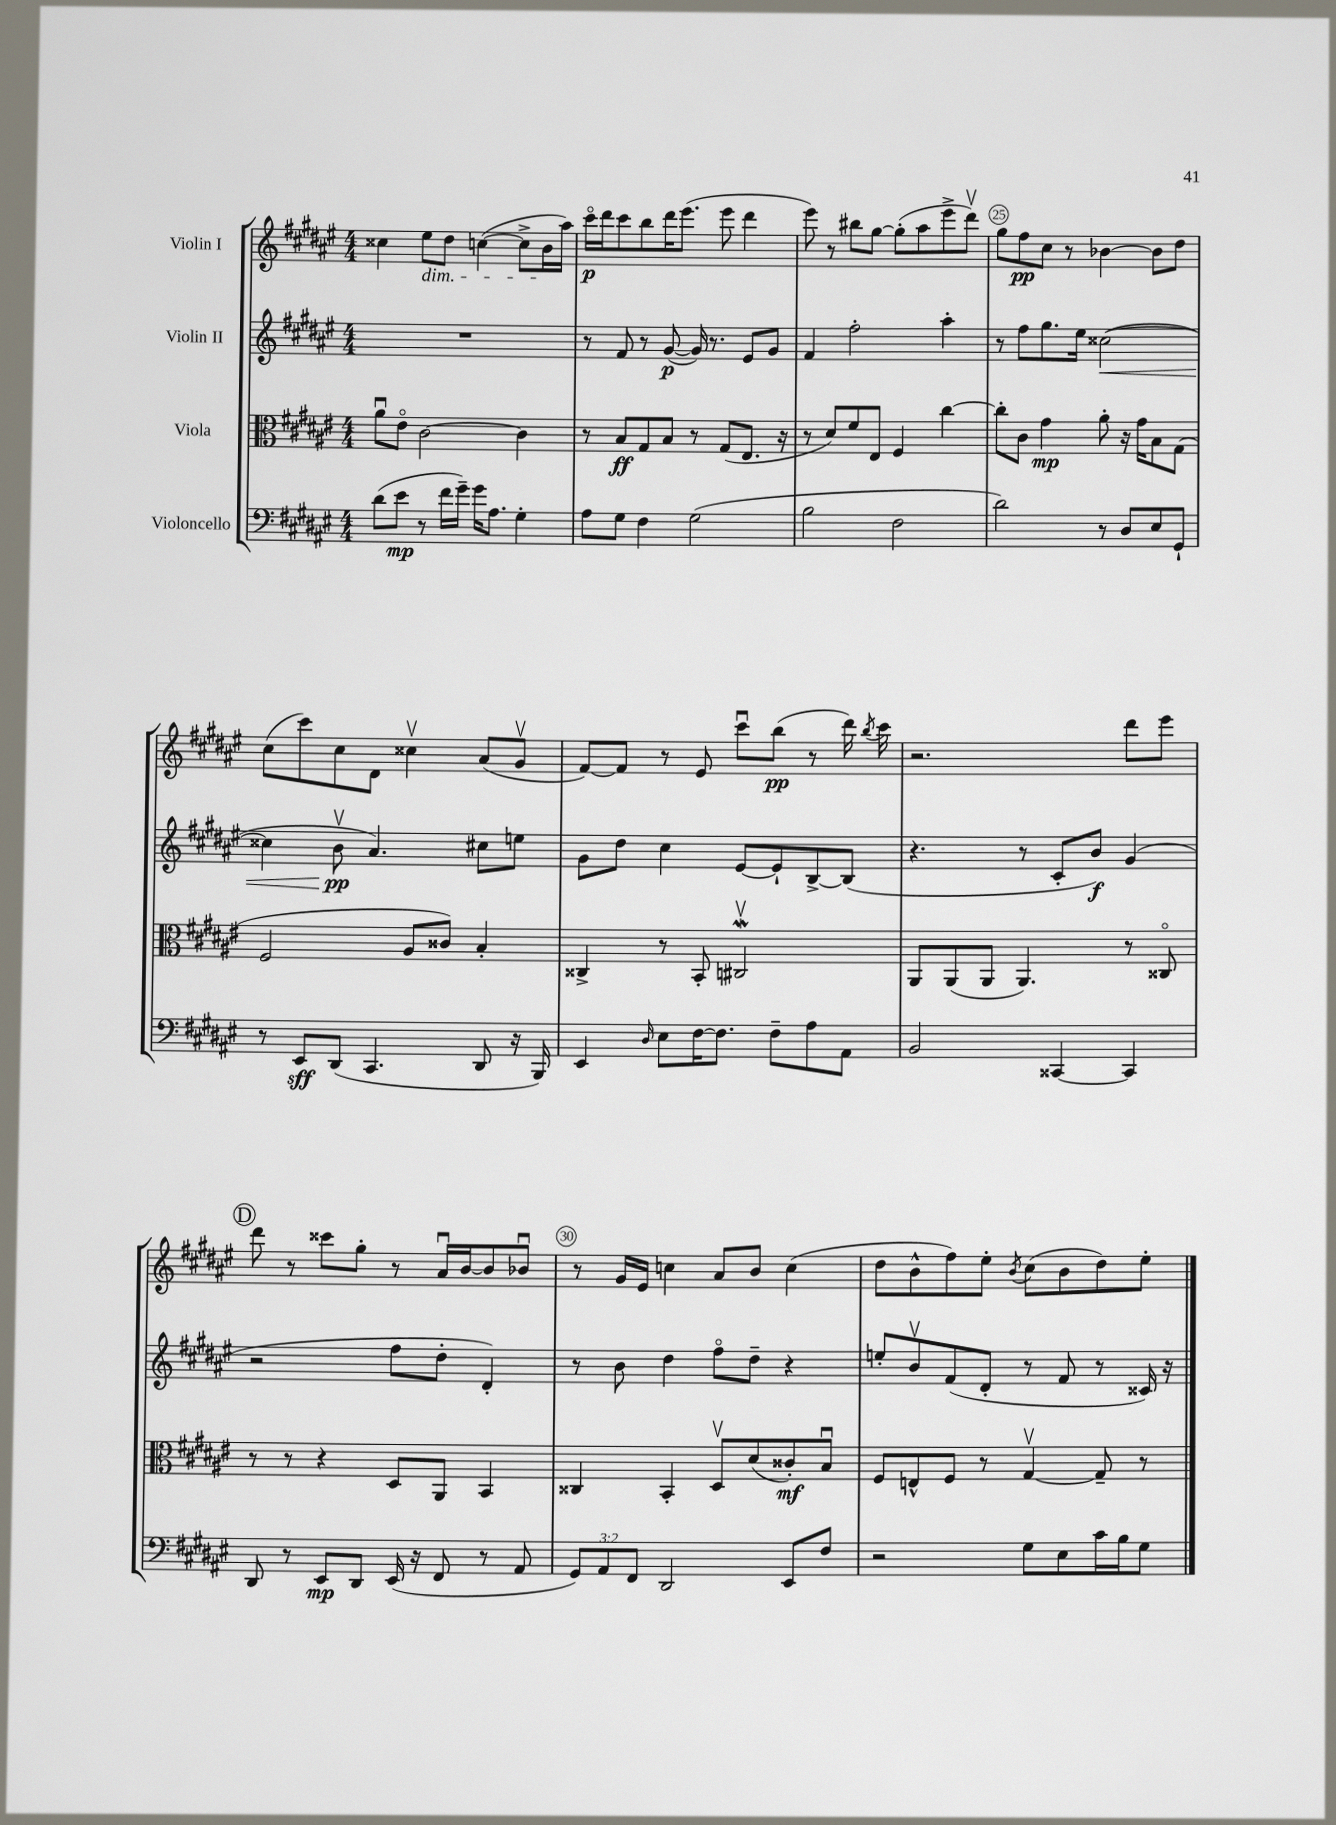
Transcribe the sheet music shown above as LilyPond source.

<<
\new StaffGroup <<
\new Staff = "s0" \with { instrumentName = "Violin I" } {
    \clef treble \key fis \major \numericTimeSignature \time 4/4
    \autoBeamOff cisis''4 eis''8[\dim dis''8] c''4~( c''8[-> b'16\! ais''16]) |
    cis'''16[\flageolet\p dis'''16 cis'''8 b''8 dis'''16 eis'''8.]( eis'''8 dis'''4 |
    eis'''8) r8 bis''8[ gis''8]~ gis''8[-.( ais''8 eis'''8-> dis'''8]\upbow) |
    gis''8[ fis''8\pp cis''8] r8 bes'4~ bes'8[ dis''8] |
    cis''8[( cis'''8) cis''8 dis'8] cisis''4\upbow ais'8[( gis'8]\upbow |
    fis'8[~) fis'8] r8 eis'8 cis'''8[\downbow b''8]\pp( r8 dis'''16) \acciaccatura { b''8 } cis'''16 |
    r2. dis'''8[ eis'''8] |
    \mark \markup { \circle "D" } dis'''8 r8 cisis'''8[ gis''8]-. r8 ais'16[\downbow b'16~ b'8 bes'8]\downbow |
    r8 gis'16[ eis'16] c''4 ais'8[ b'8] c''4( |
    dis''8[ b'8-^ fis''8) eis''8]-. \acciaccatura { b'8 } cis''8[( b'8 dis''8) eis''8]-. \bar "|." |
}
\new Staff = "s1" \with { instrumentName = "Violin II" } {
    \clef treble \key fis \major \numericTimeSignature \time 4/4
    \autoBeamOff R1 |
    r8 fis'8 r8 gis'8~\p( gis'16) r8. eis'8[ gis'8] |
    fis'4 fis''2-. ais''4-. |
    r8 fis''8[ gis''8. eis''16] cisis''2~\<( |
    cisis''4 b'8\upbow\pp\! ais'4.) cis''8[ e''8] |
    gis'8[ dis''8] cis''4 eis'8[~ eis'8-! b8~-> b8]( |
    r4. r8 cis'8[-. b'8]\f) gis'4( |
    \mark \markup { \circle "D" } r2 fis''8[ dis''8]-. dis'4-.) |
    r8 b'8 dis''4 fis''8[\flageolet dis''8]-- r4 |
    e''8[-. b'8\upbow fis'8( dis'8]-. r8 fis'8 r8 cisis'16) r16 \bar "|." |
}
\new Staff = "s2" \with { instrumentName = "Viola" } {
    \clef alto \key fis \major \numericTimeSignature \time 4/4
    \autoBeamOff ais'8[\downbow eis'8]\flageolet cis'2~ cis'4 |
    r8 b8[\ff gis8 b8] r8 gis8[( eis8.] r16 |
    r8 dis'8[) fis'8 eis8] fis4 cis''4~ |
    cis''8[-. cis'8] gis'4\mp ais'8-. r16 gis'16[ b8 gis8]( |
    fis2 ais8[ cisis'8]) b4-. |
    cisis4-> r8 b,8-. cis2\upbow\mordent |
    ais,8[ ais,8( ais,8] ais,4.) r8 cisis8\flageolet |
    \mark \markup { \circle "D" } r8 r8 r4 dis8[ ais,8] b,4 |
    cisis4 b,4-. dis8[\upbow dis'8( cisis'8-.\mf) b8]\downbow |
    fis8[ e8-^ fis8] r8 gis4~\upbow gis8-- r8 \bar "|." |
}
\new Staff = "s3" \with { instrumentName = "Violoncello" } {
    \clef bass \key fis \major \numericTimeSignature \time 4/4 \override Staff.TupletNumber.text = #tuplet-number::calc-fraction-text
    \autoBeamOff dis'8[( eis'8]\mp r8 fis'16[ gis'16]--) gis'16[ ais8.] gis4-. |
    ais8[ gis8] fis4 gis2( |
    b2 fis2 |
    dis'2) r8 dis8[ eis8 gis,8]-! |
    r8 eis,8[\sff dis,8]( cis,4. dis,8 r16 b,,16) |
    eis,4 \grace { dis16 } eis8[ fis16~ fis8.] fis8[-- ais8 ais,8] |
    b,2 cisis,4~ cisis,4 |
    \mark \markup { \circle "D" } dis,8 r8 eis,8[\mp dis,8] eis,16( r16 fis,8 r8 ais,8 |
    \tuplet 3/2 { gis,8[) ais,8 fis,8] } dis,2 eis,8[ fis8] |
    r2 gis8[ eis8 cis'16 b16 gis8] \bar "|." |
}
>>
>>
\layout { \context { \Score currentBarNumber = #22 \override BarNumber.break-visibility = ##(#f #t #t) barNumberVisibility = #(every-nth-bar-number-visible 5) \override BarNumber.stencil = #(make-stencil-circler 0.1 0.3 ly:text-interface::print) } }
